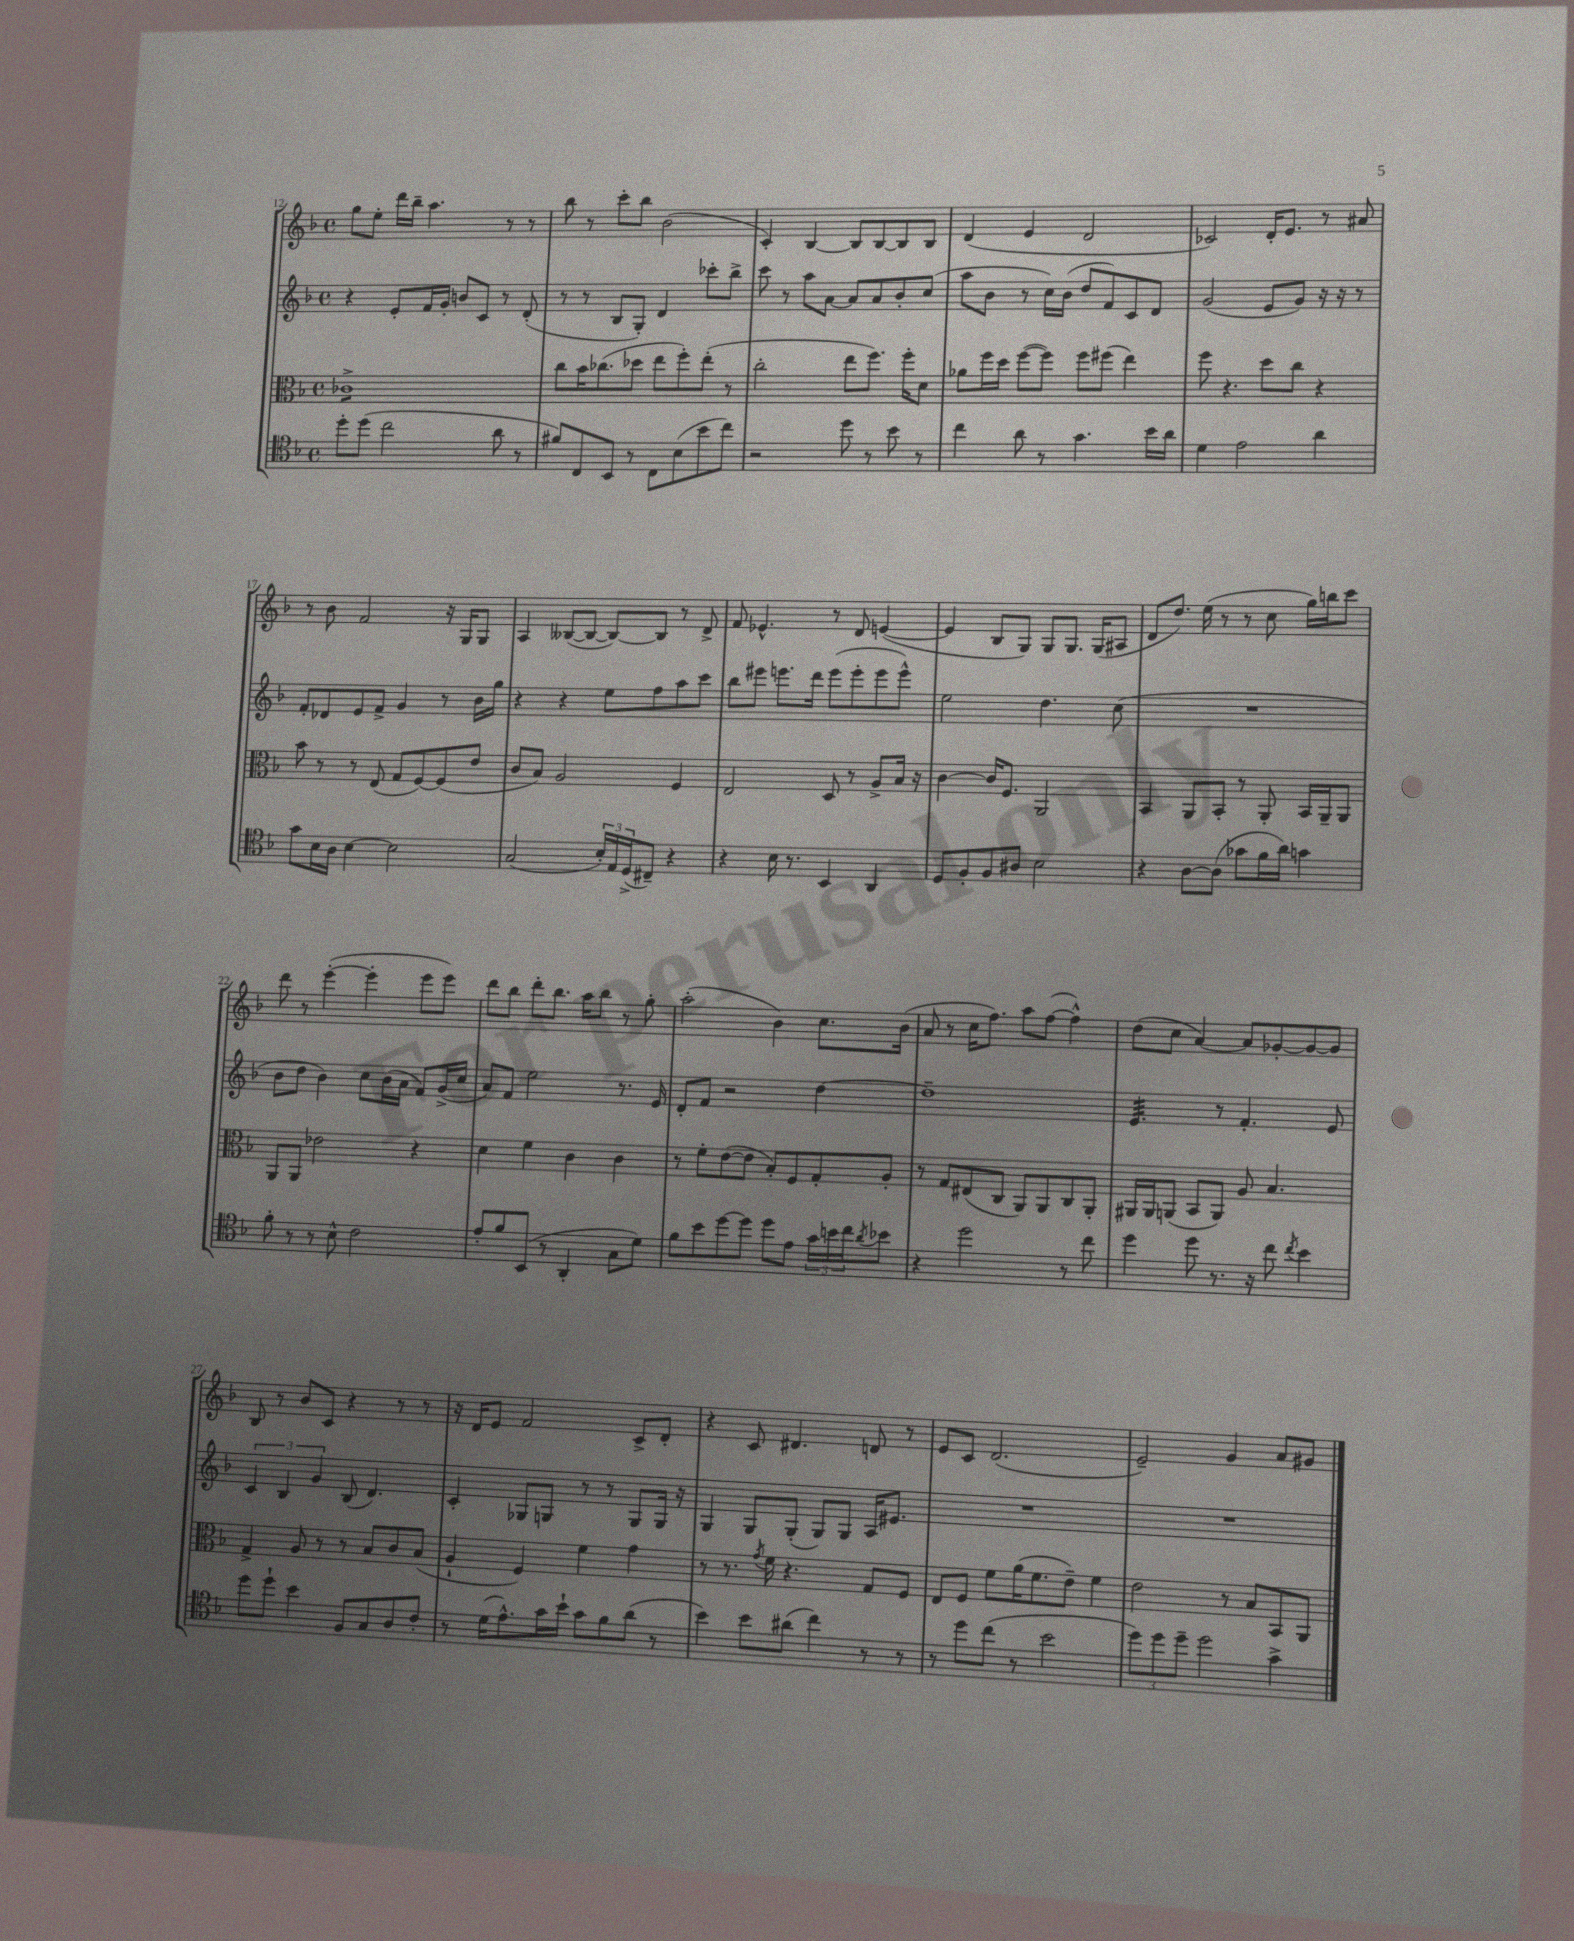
<<
\new StaffGroup <<
\new Staff = "s0" {
    \clef treble \key f \major \defaultTimeSignature \time 4/4
    g''8 e''8-. d'''16 bes''16-- a''4. r8 r8 |
    bes''8 r8 c'''8-. bes''8 bes'2( |
    c'4-.) bes4~ bes8 bes8~ bes8 bes8 |
    d'4( e'4 d'2 |
    ces'2) d'16-. e'8. r8 ais'8 |
    r8 bes'8 f'2 r16 g16 g8 |
    a4 beses8~( beses8~ beses8~) beses8 r8 d'8-> |
    f'8 ees'4.-^ r8 d'8 e'4~( |
    e'4 bes8 g8) g8 g8. g16( ais8 |
    d'8 d''8.) e''16( r8 r8 c''8 g''16) b''16 c'''8 |
    d'''8 r8 e'''4~-.( e'''4-. e'''8 e'''8) |
    d'''8 bes''8 d'''8-. bes''8. a''16 bes''8 r8 g''8-. |
    a''2-.( bes'4) c''8. bes'16( |
    a'8 r8 c''16 f''8.) a''8 f''8~( f''4-^) |
    d''8( c''8 a'4~) a'8 ges'8~-. ges'8~ ges'8 |
    bes8 r8 bes'8 c'8 r4 r8 r8 |
    r16 d'16 e'8 f'2 c'8-> d'8-. |
    r4 c'8 dis'4. d'8 r8 |
    e'8 c'8 d'2.( |
    e'2--) g'4 a'8 gis'8 \bar "|." |
}
\new Staff = "s1" {
    \clef treble \key f \major \defaultTimeSignature \time 4/4
    r4 e'8-. f'16 g'16-. b'8 c'8 r8 d'8-.( |
    r8 r8 bes8 g8-.) d'4 ces'''8-. bes''8-> |
    c'''8 r8 a''8 a'8~ a'8 a'8 bes'8-. c''8( |
    a''8 bes'8 r8 c''16) bes'16( d''8 f'8) c'8 d'8 |
    g'2( e'8 g'8) r16 r16 r8 |
    f'8-. des'8 e'8 f'8-> g'4 r8 bes'16 g''16 |
    r4 r4 e''8 f''8 a''8 c'''8 |
    bes''8 eis'''8 e'''8. d'''16 e'''8( e'''8-. e'''8 e'''8-^) |
    e''2 d''4. c''8( |
    R1 |
    bes'8 d''8 bes'4) c''8 bes'16( a'16 f'8) g'16->( c''16 |
    a'8) f'8 e''2 r8. e'16 |
    d'8-. f'8 r2 d''4~ |
    d''1-- |
    e'4.:32 r8 f'4.-. e'8 |
    \tuplet 3/2 { c'4 bes4 g'4 } bes8( d'4.) |
    c'4-. ges8 g8 r8 r8 g8 g16 r16 |
    g4 g8 g8-.( g8) g8 a16 eis'8. |
    R1 |
    R1 \bar "|." |
}
\new Staff = "s2" {
    \clef alto \key f \major \defaultTimeSignature \time 4/4
    ces'1:8-> |
    c''8 bes'16 ces''8.( des''8 e''8 f''8-.) e''8-.( r8 |
    c''2-. e''8 f''8.) f''16-. d'8 |
    aes'8 f''16 d''16 f''8~( f''8) f''8 fis''8( e''4) |
    f''8 r4. d''8 c''8 r4 |
    bes'8 r8 r8 e8( g8 f8~) f8( e'8 |
    c'8 bes8) a2 f4 |
    e2 d8 r8 a8-> bes16 r16 |
    c'4~ c'16 f8. a,2 |
    bes,4 a,8 bes,8-. r8 a,8-. bes,16 a,16-- a,8 |
    a,8 a,8 ees'2 r4 |
    d'4 f'4 c'4 c'4 |
    r8 f'8-. e'8~( e'8 bes8-.) f8 g8-. a8-. |
    r8 g8 eis8( c8 a,8) a,8 c8 a,8-. |
    ais,16 ais,16 a,8( bes,8 a,8) a8 bes4. |
    g4-> a8 r8 r8 bes8 c'8 bes8( |
    a4-! f4) f'4 g'4 |
    r8 r8. \acciaccatura { g'8 } f'16 r4. g8 f8 |
    e8 f8 f'8 a'16( f'8. e'8--) f'4 |
    e'2 r8 bes8 bes,8 a,8 \bar "|." |
}
\new Staff = "s3" {
    \clef tenor \key f \major \defaultTimeSignature \time 4/4
    d''8-. d''8( c''2 a'8 r8 |
    fis'8) c8 bes,8 r8 c8 bes8( bes'8 c''8) |
    r2 d''8 r8 bes'8 r8 |
    c''4 a'8 r8 g'4. bes'16 a'16 |
    d'4 e'2 a'4 |
    g'8 bes16 a16 bes4~ bes2 |
    g2( \tuplet 3/2 { bes16-.) e16 d16->( } cis8--) r4 |
    r4 bes16 r8. bes,4 a,4 |
    d8 f8-. f8 ais8 bes2 |
    r4 a8~ a8( ges'8 f'16 a'16) g'4 |
    f'8-. r8 r8 bes8-^ c'2 |
    e'8-. f'8 bes,8( r8 a,4-. g8 d'8) |
    f'8 bes'8 d''8~ d''8 d''8 e'8 \tuplet 3/2 { g'16 b'16 c''16 } \acciaccatura { a'8 } bes'8 |
    r4 d''2 r8 c''8 |
    d''4 d''8 r8. r16 c''8 \acciaccatura { c''8 } bes'4 |
    d''8 d''8-! bes'4 f8 g8 a8 c'8-. |
    r8 d'16( e'8.-^) g'16 bes'16-! g'8 f'8 a'8( r8 |
    bes'4) bes'8 ais'8( c''4) r8 r8 |
    r8 d''8 c''8( r8 bes'2 |
    \tuplet 3/2 { d''8) d''8 d''8-- } d''2 g'4-> \bar "|." |
}
>>
>>
\layout { \context { \Score currentBarNumber = #12 } }
